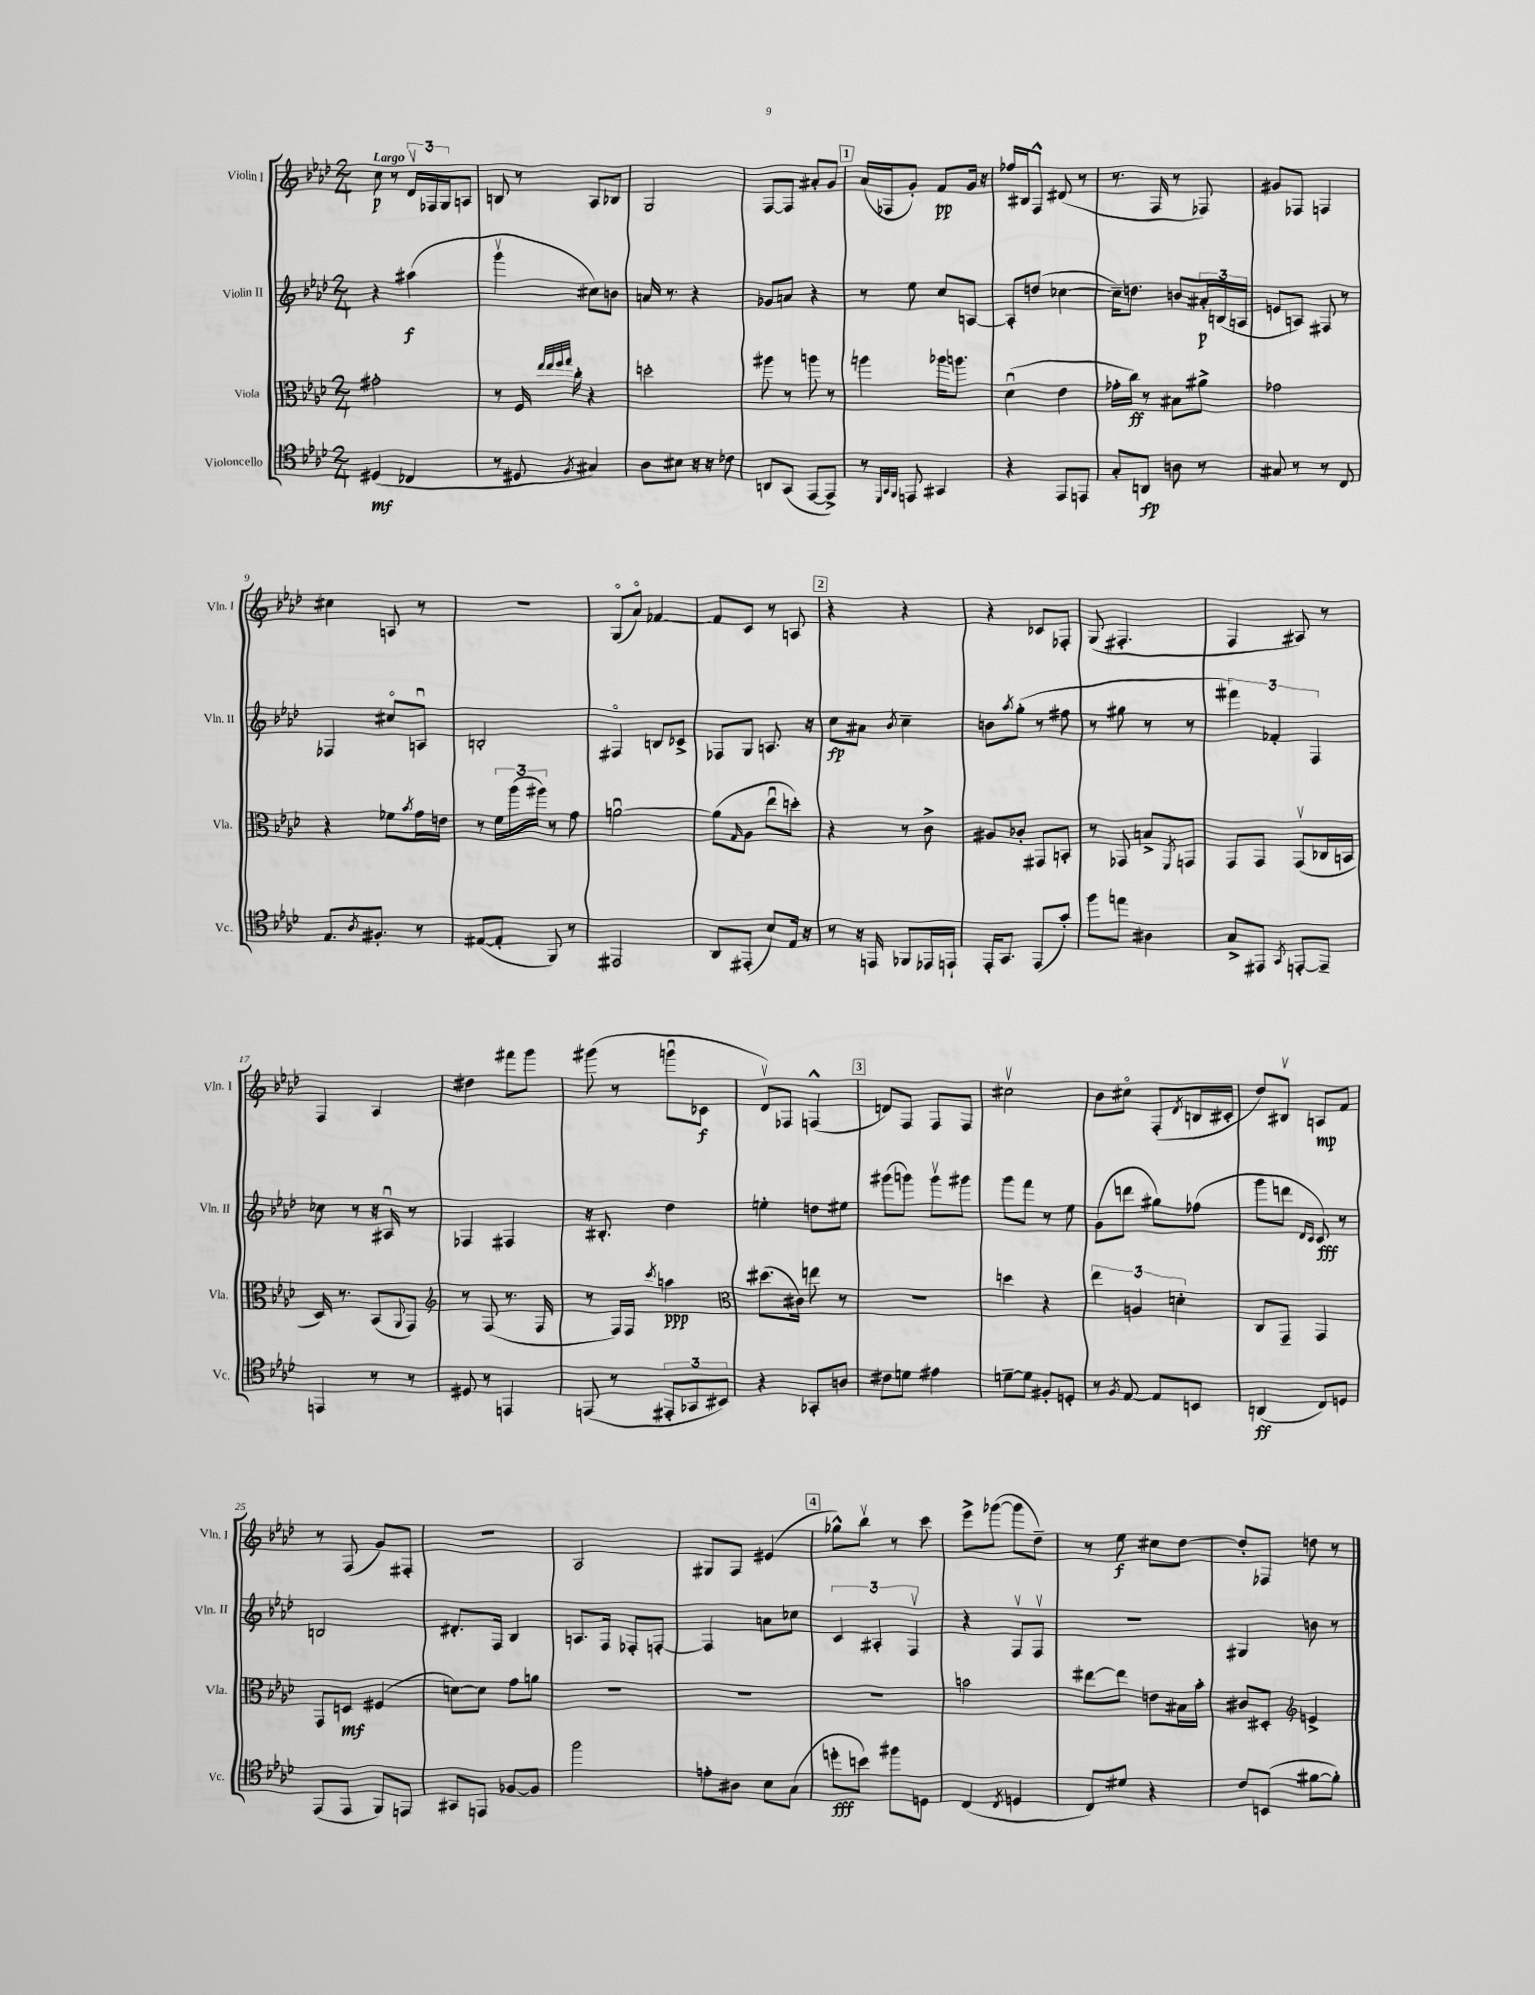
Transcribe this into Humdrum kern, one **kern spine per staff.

**kern	**dynam	**kern	**dynam	**kern	**dynam	**kern	**dynam
*part4	*part4	*part3	*part3	*part2	*part2	*part1	*part1
*staff4	*staff4	*staff3	*staff3	*staff2	*staff2	*staff1	*staff1
*I"Violoncello	*	*I"Viola	*	*I"Violin II	*	*I"Violin I	*
*I'Vc.	*	*I'Vla.	*	*I'Vln. II	*	*I'Vln. I	*
*clefC4	*	*clefC3	*	*clefG2	*	*clefG2	*
*k[b-e-a-d-]	*	*k[b-e-a-d-]	*	*k[b-e-a-d-]	*	*k[b-e-a-d-]	*
*M2/4	*	*M2/4	*	*M2/4	*	*M2/4	*
=1	=1	=1	=1	=1	=1	=1	=1
!	!	!	!	!	!	!LO:TX:a:B:t=Largo	!
(4D#X/	mf	2g#X'\	.	4r	.	8cc\	p
.	.	.	.	.	.	8r	.
4C-X/	.	.	.	(4aa#X\	f	24d-v/LL	.
.	.	.	.	.	.	24F-X/	.
.	.	.	.	.	.	24G/J	.
.	.	.	.	.	.	8An/J	.
=2	=2	=2	=2	=2	=2	=2	=2
8r	.	8r	.	4gggv\	.	8Bn/	.
8D#X/	.	16F/	.	.	.	8r	.
.	.	32qqee-/LLL	.	.	.	.	.
.	.	32qqee-/	.	.	.	.	.
.	.	32qqff/	.	.	.	.	.
.	.	32qqgg/JJJ	.	.	.	.	.
.	.	16cc'\	.	.	.	.	.
8qF/	.	.	.	.	.	.	.
4G#X/)	.	4r	.	8cc#X\L)	.	8A-/L	.
.	.	.	.	8bn\J	.	8B-X/J	.
=3	=3	=3	=3	=3	=3	=3	=3
8A-\L	.	2ddn'\	.	16an/	.	2G/	.
.	.	.	.	8.r	.	.	.
8B#X\J	.	.	.	.	.	.	.
16r	.	.	.	4r	.	.	.
16r	.	.	.	.	.	.	.
8c-X\	.	.	.	.	.	.	.
=4	=4	=4	=4	=4	=4	=4	=4
8AAn/L	.	8aa#X\	.	8g-X/L	.	[8F/L	.
(8GG/J	.	8r	.	8an/J	.	8F/J]	.
[8EE-/L	.	8aan\	.	4r	.	8a#X'/L	.
8EE-^/J])	.	8r	.	.	.	8g/J	.
!!LO:REH:place=s1:t=1
=5	=5	=5	=5	=5	=5	=5	=5
8r	.	4aan\	.	8r	.	(16a-/LL	.
.	.	.	.	.	.	16F-X/J	.
32qqDD-/LLL	.	.	.	.	.	.	.
32qqGG/	.	.	.	.	.	.	.
32qqFF/JJJ	.	.	.	.	.	.	.
8EEn/	.	.	.	8ee-\	.	8g'/J)	.
4GG#X/	.	16aa-X\KL	.	8cc/L	.	8f/L	pp
.	.	8.aan\J	.	.	.	.	.
.	.	.	.	[8An/J	.	16g/Jk	.
.	.	.	.	.	.	16r	.
=6	=6	=6	=6	=6	=6	=6	=6
4r	.	(4d-u\	.	8A'/L]	.	16ff-X/LL	.
.	.	.	.	.	.	16B#X/J	.
.	.	.	.	(8ddn/J	.	8F^^/J	.
8EE-/L	.	4e-\	.	[4cc-X\	.	(8d#X/	.
8EEn/J	.	.	.	.	.	8r	.
=7	=7	=7	=7	=7	=7	=7	=7
8G'/L	.	16g-X'\LL	.	16cc-~\KL])	.	8.r	.
.	.	16cc\JJ)	ff	8.ddn\J	.	.	.
8AAn/J	fp	8r	.	.	.	.	.
.	.	.	.	.	.	16F/	.
8An\	.	8B#X\L	.	8bn/L	.	8r	.
8r	.	8a#X^\J	.	24a#X'/L	p	8F-X/)	.
.	.	.	.	(24Bn/	.	.	.
.	.	.	.	24An/JJ	.	.	.
=8	=8	=8	=8	=8	=8	=8	=8
8G#X/	.	2g-X\	.	8en/L	.	8g#X/L	.
8r	.	.	.	8An/J)	.	8F-X/J	.
8r	.	.	.	8F#X/	.	4Fn/	.
8C/	.	.	.	8r	.	.	.
!!LO:LB:g=z
=9	=9	=9	=9	=9	=9	=9	=9
8.E-/L	.	4r	.	4F-X/	.	4cc#X\	.
8qA-/	.	.	.	.	.	.	.
8.F#X'/J	.	.	.	.	.	.	.
.	.	8f-X\L	.	8cc#X/L	.	8An/	.
.	.	8qb-/	.	.	.	.	.
8r	.	16g\L	.	8Anu/J	.	8r	.
.	.	16en\JJ	.	.	.	.	.
=10	=10	=10	=10	=10	=10	=10	=10
([8E#X/L	.	8r	.	2Bn'/	.	2r	.
8E#'/J]	.	24f\LL	.	.	.	.	.
.	.	(24aa-\	.	.	.	.	.
.	.	24aa#X\JJ)	.	.	.	.	.
8FF/)	.	8r	.	.	.	.	.
8r	.	8g\	.	.	.	.	.
=11	=11	=11	=11	=11	=11	=11	=11
2EE#X/	.	[2anu\	.	4F#X/	.	(8G/L	.
.	.	.	.	.	.	8a-/J)	.
.	.	.	.	8Bn/L	.	[4f-X/	.
.	.	.	.	8c-X^/J	.	.	.
=12	=12	=12	=12	=12	=12	=12	=12
8AA-/L	.	(8a\L]	.	8F-X/L	.	8f-/L]	.
.	.	16qqG/	.	.	.	.	.
(8EE#X'/J	.	8A-\J	.	8G/J	.	8c/J	.
8B-/L)	.	8ee-u\L	.	8.An/	.	8r	.
16E-/Jk	.	8ddn'\J)	.	.	.	8An/	.
16r	.	.	.	16r	.	.	.
!!LO:REH:place=s1:t=2
=13	=13	=13	=13	=13	=13	=13	=13
8r	.	4r	.	8cc\L	fp	4r	.
16r	.	.	.	8a#X\J	.	.	.
16EEn/	.	.	.	.	.	.	.
.	.	.	.	8qb-/	.	.	.
8FF-X/L	.	8r	.	4cc~\	.	4r	.
16EE-X/L	.	8c^\	.	.	.	.	.
16EEn`/JJ	.	.	.	.	.	.	.
=14	=14	=14	=14	=14	=14	=14	=14
16EE-'/KL	.	8A#X/L	.	8bn\L	.	4r	.
8.GG/J	.	.	.	.	.	.	.
.	.	.	.	8qaa-/	.	.	.
.	.	8c-X'/J	.	(8gg'\J	.	.	.
(8EE-/L	.	8GG#X/L	.	8r	.	8c-X/L	.
8g'/J)	.	8BBn'/J	.	8ff#X\	.	8F-X'/J	.
=15	=15	=15	=15	=15	=15	=15	=15
8ff\L	.	8r	.	8r	.	(8G/	.
8een\J	.	8GG-X/	.	8gg#X\	.	4.F#X'/	.
4A#X\	.	8Bn^/L	.	8r	.	.	.
.	.	8qFF/	.	.	.	.	.
.	.	8GGn/J	.	8r	.	.	.
=16	=16	=16	=16	=16	=16	=16	=16
8G^/L	.	8GG/L	.	6fff#X\)	.	4F/	.
8EE#X/J	.	8GG/J	.	.	.	.	.
.	.	.	.	6f-X'/	.	.	.
8qGG/	.	.	.	.	.	.	.
[8EEn'/L	.	(8GGv/L	.	.	.	8A#X/)	.
.	.	.	.	6F/	.	.	.
8EE~/J]	.	16C-X/L	.	.	.	8r	.
.	.	16BBn/JJ	.	.	.	.	.
!!LO:LB:g=z
=17	=17	=17	=17	=17	=17	=17	=17
4EEn/	.	16D-/)	.	8cc-X\	.	4F/	.
.	.	8.r	.	.	.	.	.
.	.	.	.	8r	.	.	.
8r	.	(8BB-/L	.	16r	.	4A-/	.
.	.	.	.	16A#Xu/	.	.	.
.	.	8qqAA-/	.	.	.	.	.
8r	.	8GG/J)	.	8r	.	.	.
=18	=18	=18	=18	=18	=18	=18	=18
*	*	*clefG2	*	*	*	*	*
8D#X/	.	8r	.	4F-X/	.	4dd#X\	.
8r	.	(8F/	.	.	.	.	.
4EEn/	.	8.r	.	4F#X/	.	8fff#X\L	.
.	.	.	.	.	.	8ggg\J	.
.	.	16F/	.	.	.	.	.
=19	=19	=19	=19	=19	=19	=19	=19
(8EEn/	.	8r	.	16r	.	(8ggg#X\	.
.	.	.	.	8.B#X'/	.	.	.
8r	.	16F/LL)	.	.	.	8r	.
.	.	16F/JJ	.	.	.	.	.
.	.	8qccc/	.	.	.	.	.
12EE#X'/L	.	4aan\	ppp	4dd-\	.	8gggnu\L	.
12GG-X/	.	.	.	.	.	.	.
.	.	.	.	.	.	8c-X\J	f
12BB#X/J)	.	.	.	.	.	.	.
=20	=20	=20	=20	=20	=20	=20	=20
*	*	*clefC3	*	*	*	*	*
4r	.	(8.dd#X\L	.	4een'\	.	8d-v/L)	.
.	.	.	.	.	.	8F-X/J	.
.	.	16c#X\Jk)	.	.	.	.	.
8GG-X'/L	.	8een\	.	8ddn\L	.	(4Fn^^/	.
8An/J	.	8r	.	8ee#X\J	.	.	.
!!LO:REH:place=s1:t=3
=21	=21	=21	=21	=21	=21	=21	=21
8c#X\L	.	2r	.	(8ggg#X\L	.	8dn/L)	.
8dn\J	.	.	.	8gggn\J)	.	8F/J	.
4e#X\	.	.	.	8gggv\L	.	8F/L	.
.	.	.	.	8ggg#X\J	.	8F/J	.
=22	=22	=22	=22	=22	=22	=22	=22
[8dn~\L	.	4ddn\	.	8ggg\L	.	2cc#Xv\	.
8d\J]	.	.	.	8fff\J	.	.	.
8F#X'/L	.	4r	.	8r	.	.	.
8Dn'/J	.	.	.	8ee-\	.	.	.
=23	=23	=23	=23	=23	=23	=23	=23
8r	.	6ee-\	.	(8g\L	.	8b-\L	.
8qF/	.	.	.	.	.	.	.
[8E-/	.	.	.	8dddn\J	.	8cc#X\J	.
.	.	6An/	.	.	.	.	.
8E-/L]	.	.	.	8gg#X\L)	.	(8F'/L	.
.	.	6dn'\	.	.	.	.	.
.	.	.	.	.	.	8qd-/	.
8BBn/J	.	.	.	(8ff-X\J	.	16Bn/L	.
.	.	.	.	.	.	16c#X'/JJ	.
=24	=24	=24	=24	=24	=24	=24	=24
(4AAn/	ff	8C/L	.	8ggg\L	.	8dd-/L)	.
.	.	8GG~/J	.	8dddn\J	.	8B#Xv/J	.
.	.	.	.	16qqd-/LL	.	.	.
.	.	.	.	16qqc/JJ	.	.	.
8C/L)	.	4GG/	.	8c/)	fff	8An/L	mp
8Dn/J	.	.	.	8r	.	8f/J	.
!!LO:LB:g=z
=25	=25	=25	=25	=25	=25	=25	=25
(8EE-/L	.	8GG/L	.	2Bn/	.	8r	.
8EE-/J	.	8Dn/J	mf	.	.	(8F/	.
8FF/L)	.	(4F#X/	.	.	.	8g/L)	.
8EEn/J	.	.	.	.	.	8F#X'/J	.
=26	=26	=26	=26	=26	=26	=26	=26
8GG#X/L	.	[8dn\L)	.	8.d#X'/L	.	2r	.
8EEn/J	.	8d\J]	.	.	.	.	.
.	.	.	.	16F/Jk	.	.	.
[8F-X/L	.	8g\L	.	4B-/	.	.	.
8F-/J]	.	8an\J	.	.	.	.	.
=27	=27	=27	=27	=27	=27	=27	=27
2ff\	.	2r	.	8.An/L	.	2A-/	.
.	.	.	.	16F/Jk	.	.	.
.	.	.	.	8F-X'/L	.	.	.
.	.	.	.	[8Fn'/J	.	.	.
=28	=28	=28	=28	=28	=28	=28	=28
8en'\L	.	2r	.	4F/]	.	8G#X/L	.
8A#X\J	.	.	.	.	.	8F/J	.
8B-\L	.	.	.	8an\L	.	(4e#X/	.
(8G\J	.	.	.	8cc-X\J	.	.	.
!!LO:REH:place=s1:t=4
=29	=29	=29	=29	=29	=29	=29	=29
8ddn'\L	fff	2r	.	6c/	.	8gg-X^^\L)	.
8bn\J)	.	.	.	.	.	8bb-v\J	.
.	.	.	.	6A#X'/	.	.	.
8ff#X\L	.	.	.	.	.	8r	.
.	.	.	.	6Fv/	.	.	.
8Dn\J	.	.	.	.	.	8ccc\	.
=30	=30	=30	=30	=30	=30	=30	=30
(4C/	.	2bn\	.	4r	.	8eee-^\L	.
.	.	.	.	.	.	([8ggg-X\J	.
8qC/	.	.	.	.	.	.	.
4Dn/	.	.	.	8Fv/L	.	8ggg-\L]	.
.	.	.	.	8Fv/J	.	8dd-~\J)	.
=31	=31	=31	=31	=31	=31	=31	=31
8C/L)	.	[8ee#X\L	.	2r	.	8r	.
8d#X/J	.	8ee#\J]	.	.	.	8ee-\	f
4r	.	8en\L	.	.	.	8cc#X\L	.
.	.	16B#X\L	.	.	.	[8dd-\J	.
.	.	16b-'\JJ	.	.	.	.	.
=32	=32	=32	=32	=32	=32	=32	=32
8c/L	.	8c#X/L	.	4G#X/	.	8dd-'/L]	.
(8BBn/J	.	8D#X'/J	.	.	.	8F-X/J	.
*	*	*clefG2	*	*	*	*	*
[8f#X\L	.	4en^/	.	8bn\	.	8ddn\	.
8f#'\J])	.	.	.	8r	.	8r	.
==	==	==	==	==	==	==	==
*-	*-	*-	*-	*-	*-	*-	*-
